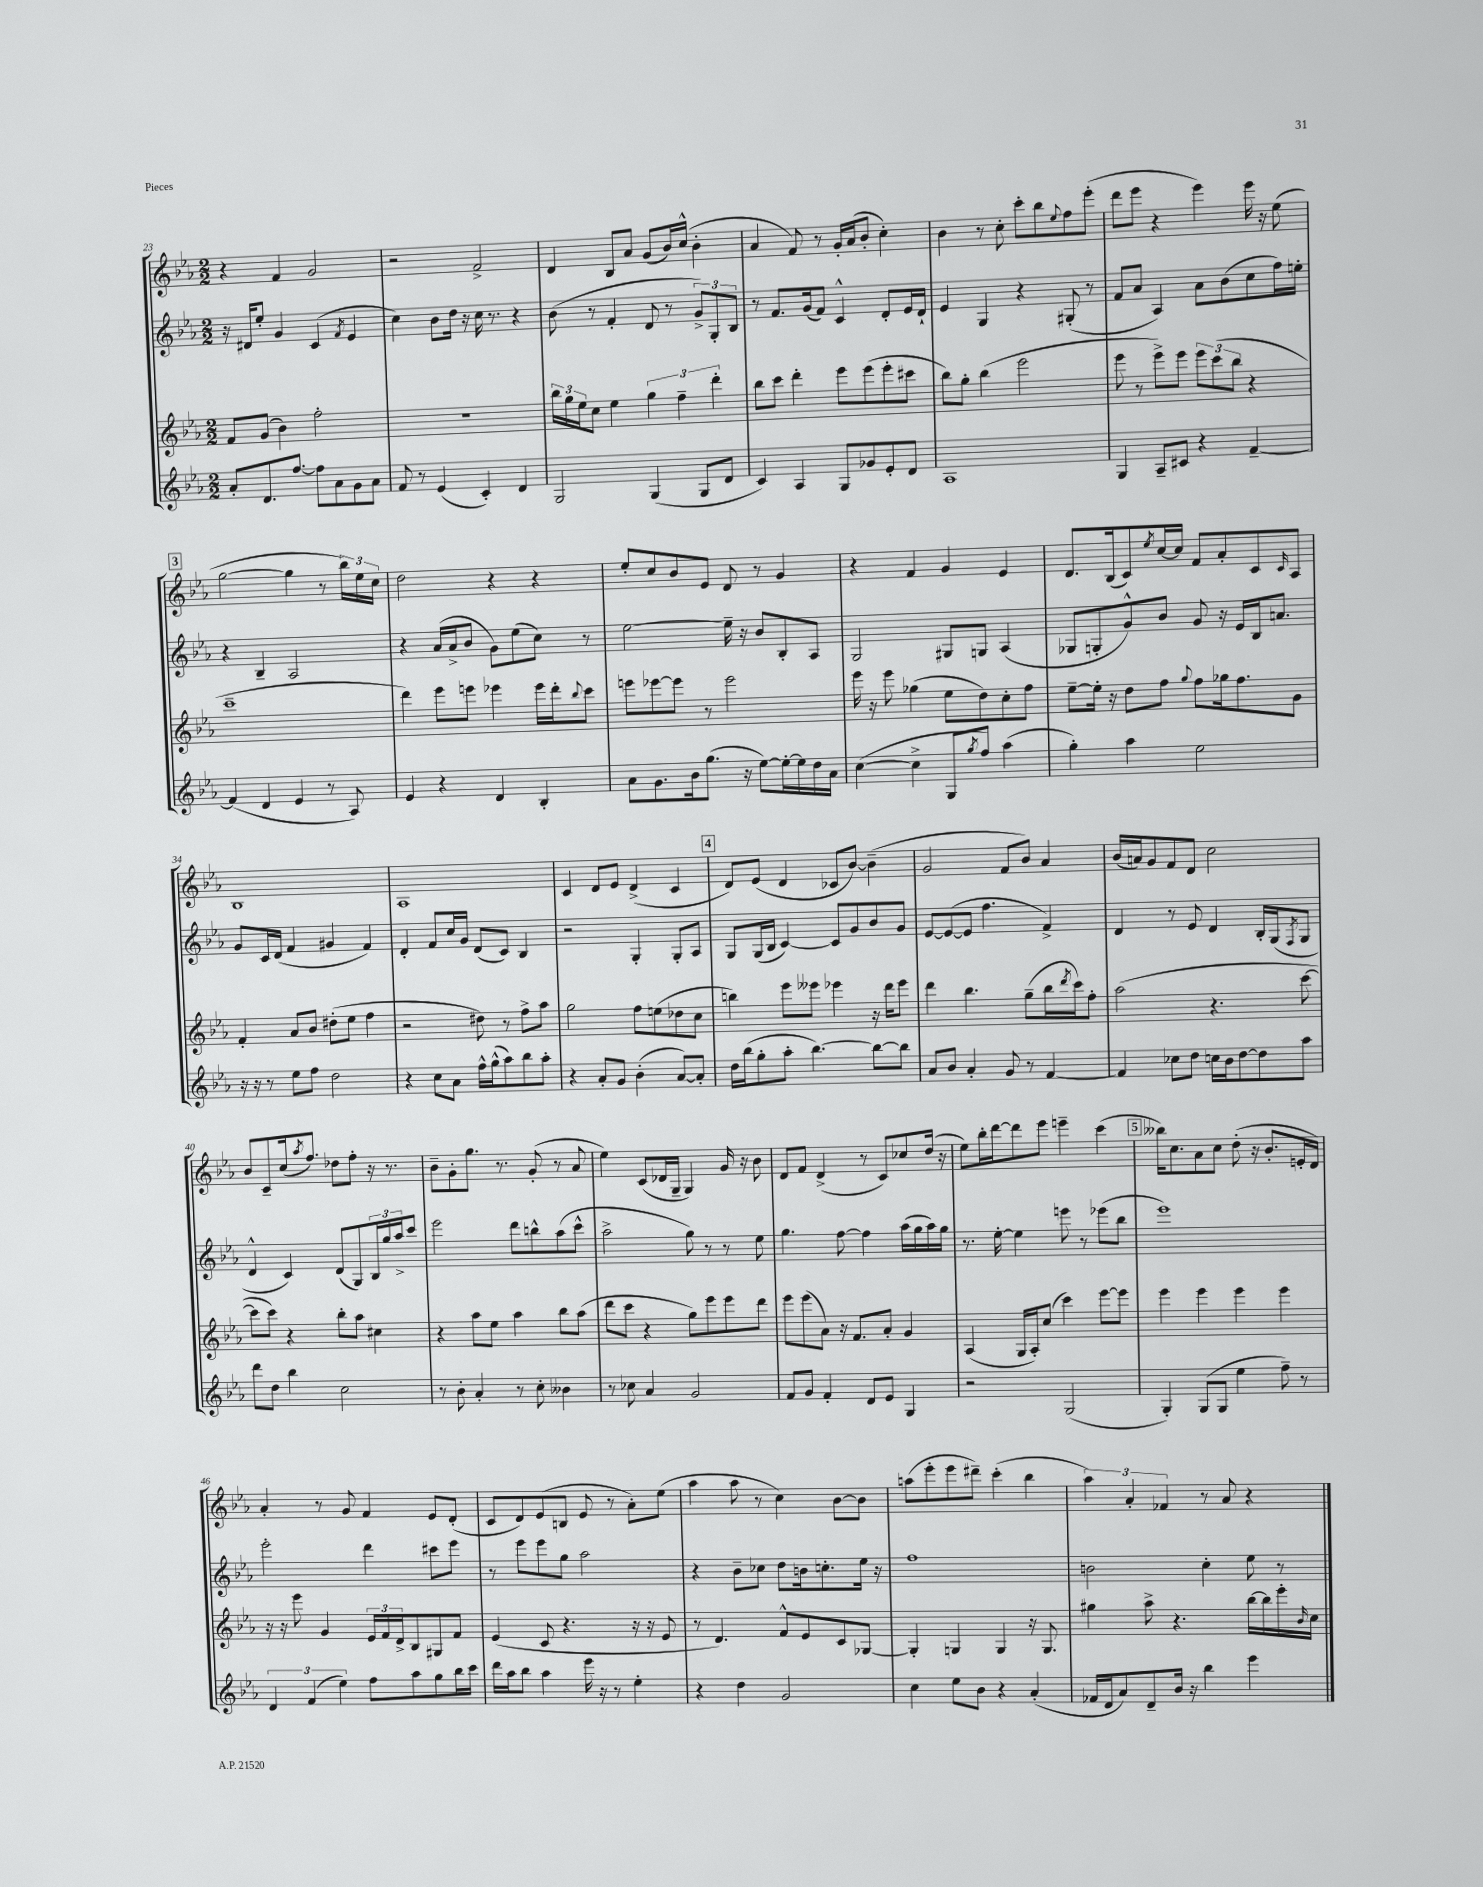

**kern	**kern	**kern	**kern
*staff4	*staff3	*staff2	*staff1
*clefG2	*clefG2	*clefG2	*clefG2
*k[b-e-a-]	*k[b-e-a-]	*k[b-e-a-]	*k[b-e-a-]
*M2/2	*M2/2	*M2/2	*M2/2
8a-'/L	8f/L	16r	4r
.	.	16d#/LK	.
8.d/	(8g/J	8ee-'/J	.
.	4b-\)	4g/	4f/
[8.ff/J	.	.	.
8ff\]L	2ff'\	(4c/	2g/
8a-\	.	.	.
.	.	8qf/	.
8g\	.	4e-/	.
8a-\J	.	.	.
=	=	=	=
8f/	1r	4cc\)	2r
8r	.	.	.
(4e-/	.	8b-\L	.
.	.	16dd\Jk	.
.	.	16r	.
4c'/)	.	16cc\	2f^/
.	.	8.r	.
4d/	.	4r	.
=	=	=	=
2G/	24bb-\LL	(8b-\	4d/
.	24gg\	.	.
.	24ee-\J	.	.
.	8cc\J	8r	.
.	4ee-\	4f'/	8B-/L
.	.	.	8a-/J
(4G/	6gg\	8d/	(8g/L
.	.	8r	16b-/L)
.	6ff~\	.	.
.	.	.	(16cc^^/JJ
8G/L	.	12g^/L)	4b-'\
.	6ddd'\	12G'/	.
8d/J	.	.	.
.	.	12B-/J	.
=	=	=	=
4c/)	8bb-\L	8r	4a-/
.	8ccc\J	8.f/L	.
4A-/	4ddd'\	.	8f/)
.	.	(16g/k	.
.	.	8f/J)	8r
8G/L	8eee-\L	4c^^/	16g'/LL
.	.	.	(16a-/J
8g-/	(8eee-\	.	8b-'/J
8e-'/	8eee-'\	8d'/L	4cc'\)
8d/J	8ccc#\J	16e-/L	.
.	.	16d`/JJ	.
=	=	=	=
1A-	8bb-\L)	4e-/	4b-\
.	8gg'\J	.	.
.	(4bb-\	4G/	8r
.	.	.	8cc'\
.	2eee-\	4r	8ccc'\L
.	.	.	8bb-\
.	.	.	8qqee-/
.	.	(8G#'/	8ff\
.	.	8r	(8eee-'\J
=	=	=	=
4G/	8eee-\	8f/L	8ddd\L
.	8r	8a-/J	8eee-\J
8A-~/L	8eee-^\L)	4A-/)	4r
8c#/J	8eee-\J	.	.
4r	12eee-\L	8a-\L	4eee-\)
.	(12ccc\	.	.
.	.	(8b-\	.
.	12bb-\J	.	.
[4f~/	4r	8cc\	16eee-\
.	.	.	16r
.	.	16ff\L)	(8ee-\
.	.	16ee'\JJ	.
=	=	=	=
(4f/]	1ccc~	4r	[2gg\
4d/	.	4B-~/	.
4e-/	.	2A-/	4gg\]
8r	.	.	8r
8A-/)	.	.	24bb-\LL)
.	.	.	24ee-\
.	.	.	24cc\JJ
=	=	=	=
4e-/	4ddd\)	4r	2dd\
4r	8eee-\L	(16a-/LL	.
.	.	16a-^/J	.
.	8eee\J	8b-/J	.
4d/	4eee-\	8g\L)	4r
.	.	(8ee-\	.
4B-'/	16eee-\LL	8cc\J)	4r
.	16ddd'\J	.	.
.	8qqbb-/	.	.
.	8ccc\J	8r	.
=	=	=	=
8a-\L	8eee\L	[2ee-\	8ee-'/L
8.g\	[8eee-\	.	8cc/
.	8eee-\]J	.	8b-/
16b-\k	.	.	.
(8.gg\J	8r	.	8e-/J
.	2eee-\	16ee-~\]	8d/
16r	.	16r	.
[8ee-\L)	.	8b-/L	8r
16ee-'\_L	.	8B-'/	4g/
16ee-\]	.	.	.
16dd\	.	8A-/J	.
16a-\JJ	.	.	.
=	=	=	=
([4cc\	16eee-\	2G/	4r
.	16r	.	.
.	8eee-\	.	.
4cc^\]	(4gg-\	.	4f/
8G/L	8ee-\L	8G#/L	4g/
8qgg/	.	.	.
8ff/J)	8dd\)	8G/J	.
(4aa-\	8cc'\	(4A-/	4e-/
.	8ff\J	.	.
=	=	=	=
4gg'\)	[8ee-~\L	8G-/L	8.d/L
.	16ee-'\]Jk	8G'/	.
.	16r	.	(16B-/k
4aa-\	8dd\L	8g^^/)	8c/)
.	.	.	8qee-/
.	8ff\J	8b-/J	[16cc/L
.	.	.	16cc/]JJ
.	8qqgg/	.	.
2ee-\	8ff\L	8g/	8f/L
.	16gg-\k	16r	8a-'/
.	8.ff\	16e-/LL	.
.	.	16B-/J	8c/
.	.	8.a/J	.
.	.	.	16qqc/
.	8g\J	.	8A-/J
=	=	=	=
16r	4f'/	8g/L	1B-
16r	.	.	.
8r	.	16c/L	.
.	.	(16d/JJ	.
8ee-\L	8a-/L	4f/	.
8ff\J	8b-/J	.	.
2dd\	(8dd#'\L	4g#/	.
.	8ee-\J	.	.
.	4ff\	4f/)	.
=	=	=	=
4r	2r	4d'/	1A-
8cc\L	.	8f/L	.
8a-\J	.	16cc/L	.
.	.	16g/JJ	.
16ff^^\LL	8dd#\)	(8d/L	.
(16gg^^\J	.	.	.
8aa-\)	8r	8c/J)	.
8bb-\	8ff^\L	4B-/	.
8aa-'\J	8aa-\J	.	.
=	=	=	=
4r	2gg\	2r	4c/
8a-'/L	.	.	8d/L
8g/J	.	.	8e-/J
(4b-'\	8ff\L	4G'/	(4d^/
.	(8ee\	.	.
[8a-/L)	8dd-\	8G'/L	4c/
8a-'/]J	8cc\J	8A-/J	.
=	=	=	=
16dd\LL	4bb\)	8G/L	8d/L)
(16bb-\J	.	.	.
8gg'\	.	(16G/L	(8e-/J
.	.	16B-/JJ	.
8aa-'\J	8eee-\L	[4c/)	4d/
[4.bb-\)	8eee--\J	.	.
.	4eee-\	8c/]L	8c-/L
.	.	8g/	[8b-/J)
8bb-\_L	16r	8b-/	(4b-~\]
.	16ddd\LK	.	.
8bb-\]J	8eee-\J	8g/J	.
=	=	=	=
8a-/L	4ddd\	[8e-/L	2g/
8b-/J	.	(8e-/_	.
4a-'/	4.bb-\	8e-/]J	.
.	.	4.ff\	.
8g/	.	.	8f/L
8r	(8gg~\L	.	8b-/J)
[4f/	16bb-\L	4f^/)	4a-/
.	8qddd/	.	.
.	16ccc\J)	.	.
.	8ff'\J	.	.
=	=	=	=
4f/]	(2aa-\	4d/	(16b-/LL
.	.	.	16a/J)
.	.	.	8g/
8cc-\L	.	8r	8f/
8dd\J	.	8e-/	8d/J
16cc\LL	4.r	4d/	2cc\
16b-\J	.	.	.
[8dd\	.	.	.
8dd\]	.	16B-'/LL	.
.	.	(16G/J	.
.	.	8qF/	.
8aa-\J	[8ccc\	8G/J	.
=	=	=	=
8ddd\L	8ccc\]L	4d^^/	8b-/L
8dd\J	8ccc\J)	.	8c~/
4bb-\	4r	4c/)	(16cc/k
.	.	.	8qaa-/
.	.	.	8.ff/J)
2cc\	8bb-'\L	(8d/L	8dd-\L
.	8aa-\J	8G/)	8ff'\J
.	4cc#\	24B-/L	16r
.	.	24gg/	.
.	.	.	8.r
.	.	24aa-^/J	.
.	.	8ccc/J	.
=	=	=	=
8r	4r	2eee-\	8b-~\L
8b-'\	.	.	8g'\
4a-'/	8aa-\L	.	8.gg\J
.	8ee-\J	.	.
.	.	.	8.r
8r	4aa-\	8ddd\L	.
8cc'\	.	8bb^^\	(8g'/
4b--\	8bb-\L	(8aa-\	8r
.	(8aa-\J	8ccc^^\J	8a-/
=	=	=	=
8r	8ddd\L	2aa-^\	4ee-\)
8cc-\	8ccc\J	.	.
4a-/	4r	.	(8c/L
.	.	.	16d-/L
.	.	.	16G~/JJ
2g/	8gg\L)	8gg\)	4G/)
.	8eee-\	8r	.
.	8eee-\	8r	16g/
.	.	.	16r
.	8ddd\J	8ee-\	8b-\
=	=	=	=
8f/L	8eee-\L	4.gg\	8d/L
8g/J	(8eee-\	.	8f/J
4f'/	8a-\J)	.	(4d^/
.	16r	[8ff\	.
.	8.f/L	.	.
8d/L	.	4ff\]	8r
8e-/J	8a-'/J	.	8c/L)
4G/	4g/	(16aa-\LL	8cc-/
.	.	16gg\	.
.	.	16aa-\)	(16dd/Jk
.	.	16gg\JJ	16r
=	=	=	=
2r	(4A-/	8.r	8ee-\L)
.	.	.	16bb-'\L
.	.	[16ee-'\	[16ddd\J
.	16G/LL	4ee-\]	8ddd\]
.	16A-'/J)	.	.
.	(8cc/J	.	8eee-\J
(2G/	4ccc\)	8eee\	4eee~\
.	.	8r	.
.	[8eee-\L	(8eee-\L	(4ccc\
.	8eee-\]J	8bb-\J	.
=	=	=	=
4G'/)	4eee-\	1eee-)	16bb--\LK)
.	.	.	8.cc\
(8G/L	4eee-\	.	8a-\
8G/J	.	.	8cc\J
4ee-\	4eee-\	.	(8dd'\
.	.	.	16r
.	.	.	8.b-'/L
8ff~\)	4eee-\	.	.
8r	.	.	16e'/L
.	.	.	16d/JJ)
=	=	=	=
6d/	16r	2eee-'\	4a-'/
.	16r	.	.
.	8eee-\	.	.
(6f/	.	.	.
.	4g/	.	8r
6ee-\)	.	.	.
.	.	.	8g/
8ff\L	24e-/LL	4ddd\	4f/
.	24f/	.	.
.	24d^/J	.	.
8aa-\	8B-/	.	.
8gg\	8G#/	8ccc#\L	8e-/L
16bb-\L	8f/J	8eee-\J	(8d'/J
16ccc\JJ	.	.	.
=	=	=	=
16ddd\LL	(4e-/	8r	8c/L
16aa-\J	.	.	.
8bb-\J	.	8eee-\L	8d/)
4aa-\	8c/	8eee-\	(8e-/
.	4.r	8gg\J	8B/J
16eee-\	.	2aa-\	8e-/
16r	.	.	.
8r	.	.	8r
4ee-'\	16r	.	8a-'\L)
.	16r	.	.
.	8e-/	.	(8ee-\J
=	=	=	=
4r	8r	4r	4aa-\
.	4.d/)	.	.
4dd\	.	8b-~\L	8aa-\
.	.	8cc-\J	8r
2g/	8f^^/L	8dd\L	4cc\)
.	8e-/	16b\k	.
.	.	8.cc'\	.
.	8c/	.	[8b-\L
.	[8G-/J	16ee-\Jk	8b-\]J
.	.	16r	.
=	=	=	=
4cc\	4G-'/]	1ff	(8aa\L
.	.	.	8eee-'\
8ee-\L	4G/	.	8eee-\
8b-\J	.	.	8ddd#~\J)
4r	4G/	.	(4ccc'\
(4a-'/	16r	.	4bb-\
.	8.G/	.	.
=	=	=	=
16f-/LL	4gg#\	2b\	6aa-\)
16d/J	.	.	.
8a-/)	.	.	.
.	.	.	6a-'/
8d~/	8aa-^\	.	.
.	.	.	6f-/
16b-/Jk	4.r	.	.
16r	.	.	.
4bb-\	.	4cc'\	8r
.	.	.	8a-/
4eee-\	[16bb-\LL	8ee-\	4r
.	16bb-\]	.	.
.	16eee-'\	8r	.
.	16qqb-/	.	.
.	16cc\JJ	.	.
==	==	==	==
*-	*-	*-	*-
